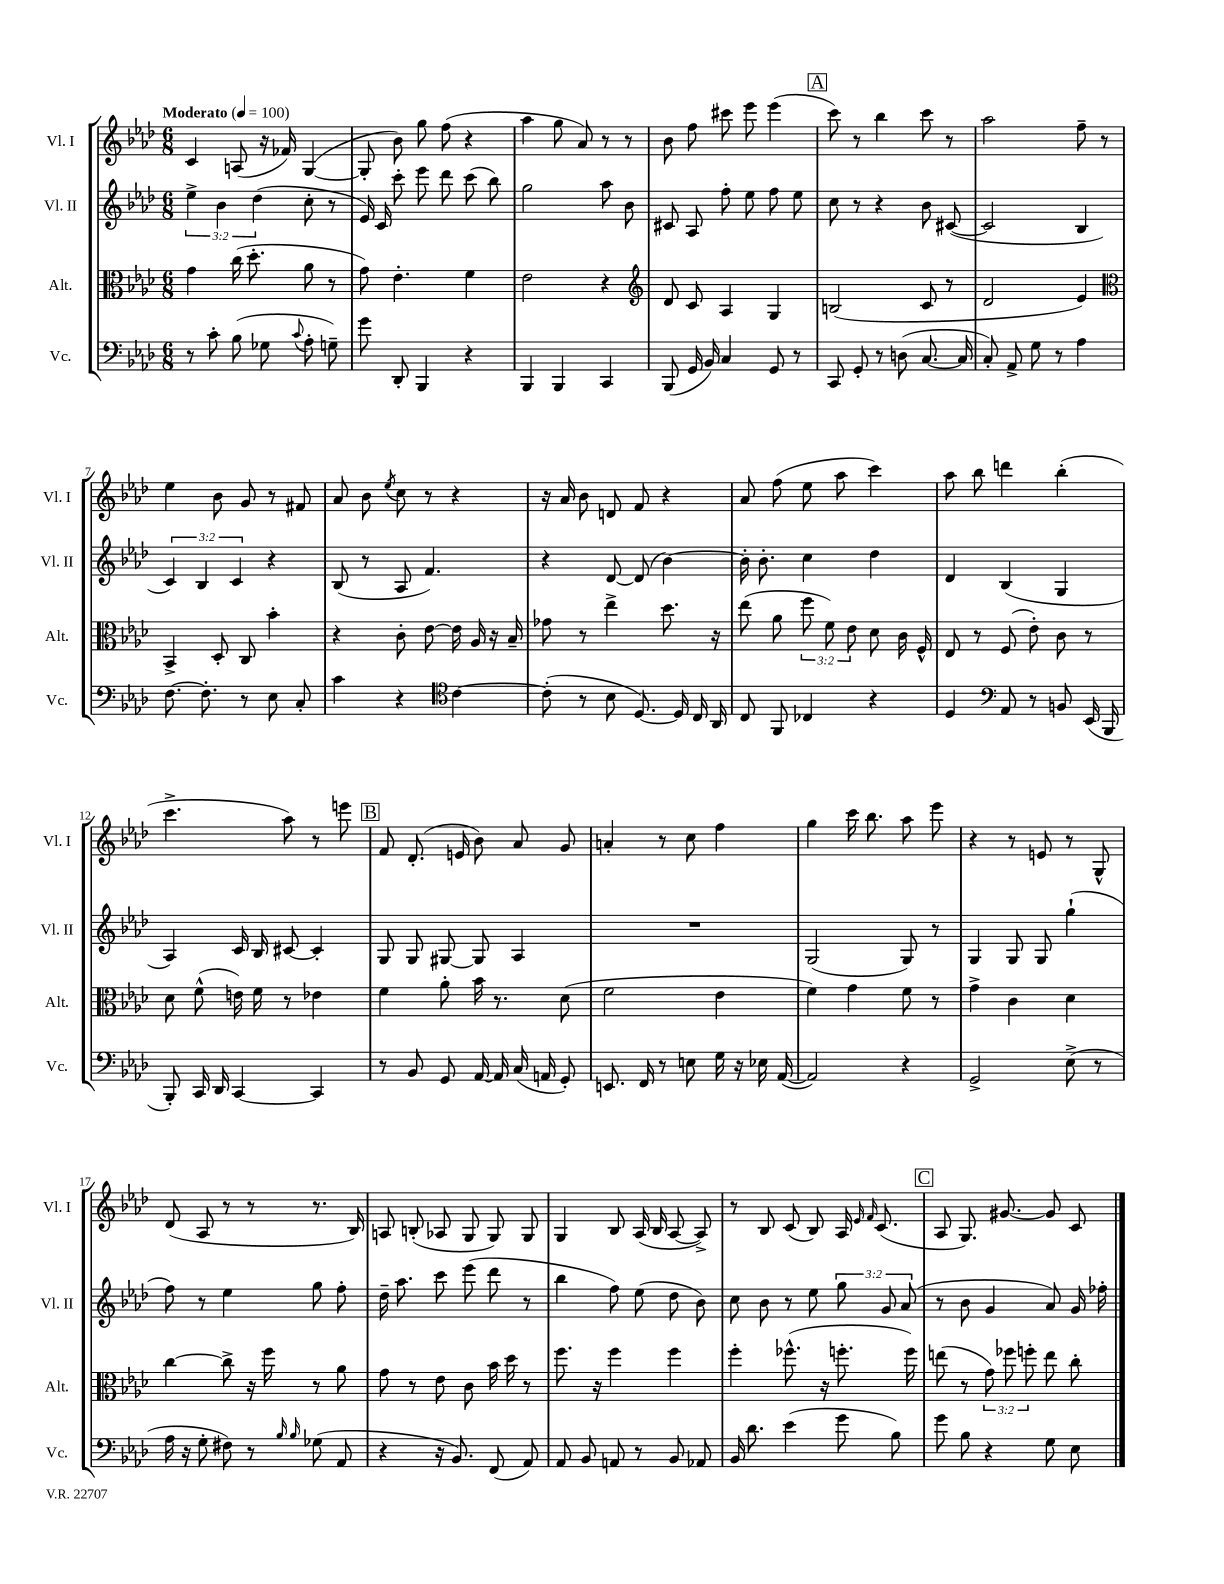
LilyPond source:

<<
\new StaffGroup <<
\new Staff = "s0" \with { instrumentName = "Vl. I" shortInstrumentName = "Vl. I" } {
    \clef treble \key aes \major \numericTimeSignature \time 6/8 \tempo "Moderato" 4 = 100
    \autoBeamOff c'4 a8( r16 fes'16) g4~( |
    g8-. bes'8) g''8 f''8( r4 |
    aes''4 g''8 aes'8) r8 r8 |
    bes'8 f''8 cis'''8 ees'''8 ees'''4( |
    \mark \markup { \box "A" } c'''8) r8 bes''4 c'''8 r8 |
    aes''2 f''8-- r8 |
    ees''4 bes'8 g'8 r8 fis'8 |
    aes'8 bes'8 \acciaccatura { ees''8 } c''8 r8 r4 |
    r16 aes'16 bes'8 d'8 f'8 r4 |
    aes'8 f''8( ees''8 aes''8 c'''4) |
    aes''8 bes''8 d'''4 bes''4-.( |
    c'''4.-> aes''8) r8 e'''8 |
    \mark \markup { \box "B" } f'8 des'8.-.( e'16 bes'8) aes'8 g'8 |
    a'4-. r8 c''8 f''4 |
    g''4 c'''16 bes''8. aes''8 ees'''8 |
    r4 r8 e'8 r8 g8-^ |
    des'8( aes8 r8 r8 r8. bes16) |
    a8 b8-.( aes8 g8 g8) g8 |
    g4 bes8 aes16( bes16 aes8~ aes8->) |
    r8 bes8 c'8( bes8) aes16 \grace { ees'16 f'16 } c'8.( |
    \mark \markup { \box "C" } aes8 g8.) gis'8.~ gis'8 c'8 \bar "|." |
}
\new Staff = "s1" \with { instrumentName = "Vl. II" shortInstrumentName = "Vl. II" } {
    \clef treble \key aes \major \numericTimeSignature \time 6/8 \override Staff.TupletNumber.text = #tuplet-number::calc-fraction-text
    \autoBeamOff \tuplet 3/2 { ees''4-> bes'4 des''4( } c''8-. r8 |
    ees'16) c'16 c'''8-. ees'''8 des'''8 c'''8( bes''8) |
    g''2 aes''8 bes'8 |
    cis'8 aes8 f''8-. ees''8 f''8 ees''8 |
    \mark \markup { \box "A" } c''8 r8 r4 bes'8 cis'8~( |
    cis'2 bes4 |
    \tuplet 3/2 { c'4) bes4 c'4 } r4 |
    bes8( r8 aes8 f'4.) |
    r4 des'8~ des'8( bes'4~) |
    bes'16-. bes'8.-. c''4 des''4 |
    des'4 bes4( g4 |
    aes4) c'16 bes16 cis'8~ cis'4-. |
    \mark \markup { \box "B" } g8 g8 gis8~ gis8 aes4 |
    R2. |
    g2( g8) r8 |
    g4 g8 g8 g''4-!( |
    f''8) r8 ees''4 g''8 f''8-. |
    des''16-- aes''8. c'''8 ees'''8( des'''8 r8 |
    bes''4 f''8) ees''8( des''8 bes'8) |
    c''8 bes'8 r8 ees''8 \tuplet 3/2 { g''8 g'8 aes'8( } |
    \mark \markup { \box "C" } r8 bes'8 g'4 aes'8) g'16 fes''16-. \bar "|." |
}
\new Staff = "s2" \with { instrumentName = "Alt." shortInstrumentName = "Alt." } {
    \clef alto \key aes \major \numericTimeSignature \time 6/8 \override Staff.TupletNumber.text = #tuplet-number::calc-fraction-text
    \autoBeamOff g'4 c''16( des''8.-. aes'8 r8 |
    g'8) ees'4.-. f'4 |
    ees'2 r4 |
    \clef treble des'8 c'8 aes4 g4 |
    \mark \markup { \box "A" } b2( c'8 r8 |
    des'2 ees'4) |
    \clef alto bes,4-> des8-. c8 bes'4-. |
    r4 c'8-. ees'8~ ees'16 aes16 r16 bes16-- |
    ges'8 r8 ees''4-> des''8. r16 |
    ees''8( aes'8 \tuplet 3/2 { f''8 f'8) ees'8 } des'8 c'16 f16-^ |
    ees8 r8 f8( ees'8-.) c'8 r8 |
    des'8 f'8-^( e'16) f'16 r8 ees'4 |
    \mark \markup { \box "B" } f'4 aes'8-. bes'16 r8. des'8( |
    f'2 ees'4 |
    f'4) g'4 f'8 r8 |
    g'4-> c'4 des'4 |
    c''4~ c''8-> r16 f''16 r8 aes'8 |
    g'8 r8 ees'8 c'8 bes'16 des''16 r8 |
    f''8. r16 f''4 f''4 |
    f''4-. fes''8.-^( r16 f''8.-. f''16) |
    \mark \markup { \box "C" } e''8( r8 \tuplet 3/2 { g'8) fes''8 f''8-. } e''8 c''8-. \bar "|." |
}
\new Staff = "s3" \with { instrumentName = "Vc." shortInstrumentName = "Vc." } {
    \clef bass \key aes \major \numericTimeSignature \time 6/8
    \autoBeamOff r8 c'8-. bes8( ges8 \appoggiatura { c'8 } aes8-. g8--) |
    g'8 des,8-. bes,,4 r4 |
    bes,,4 bes,,4 c,4 |
    bes,,8( g,16 bes,16) c4 g,8 r8 |
    \mark \markup { \box "A" } c,8 g,8-. r8 d8( c8.~ c16 |
    c8-.) aes,8-> g8 r8 aes4 |
    f8.~ f8.-. r8 ees8 c8-. |
    c'4 r4 \clef tenor c'4~ |
    c'8-.( r8 bes8 des8.~) des16 c16 aes,16 |
    c8 f,8 ces4 r4 |
    des4 \clef bass aes,8 r8 b,8 ees,16( bes,,16 |
    bes,,8-.) c,16 des,16 c,4~ c,4 |
    \mark \markup { \box "B" } r8 bes,8 g,8 aes,16~ aes,16 c16( a,16 g,8-.) |
    e,8. f,16 r8 e8 g16 r16 ees16 aes,16~( |
    aes,2) r4 |
    g,2-> ees8->( r8 |
    aes16 r16 g8-. fis8) r8 \grace { bes16 bes16 } ges8( aes,8 |
    r4 r16 bes,8.) f,8( aes,8) |
    aes,8 bes,8 a,8 r8 bes,8 aes,8 |
    bes,16 des'8. ees'4( g'8 bes8) |
    \mark \markup { \box "C" } g'8 bes8 r4 g8 ees8 \bar "|." |
}
>>
>>
